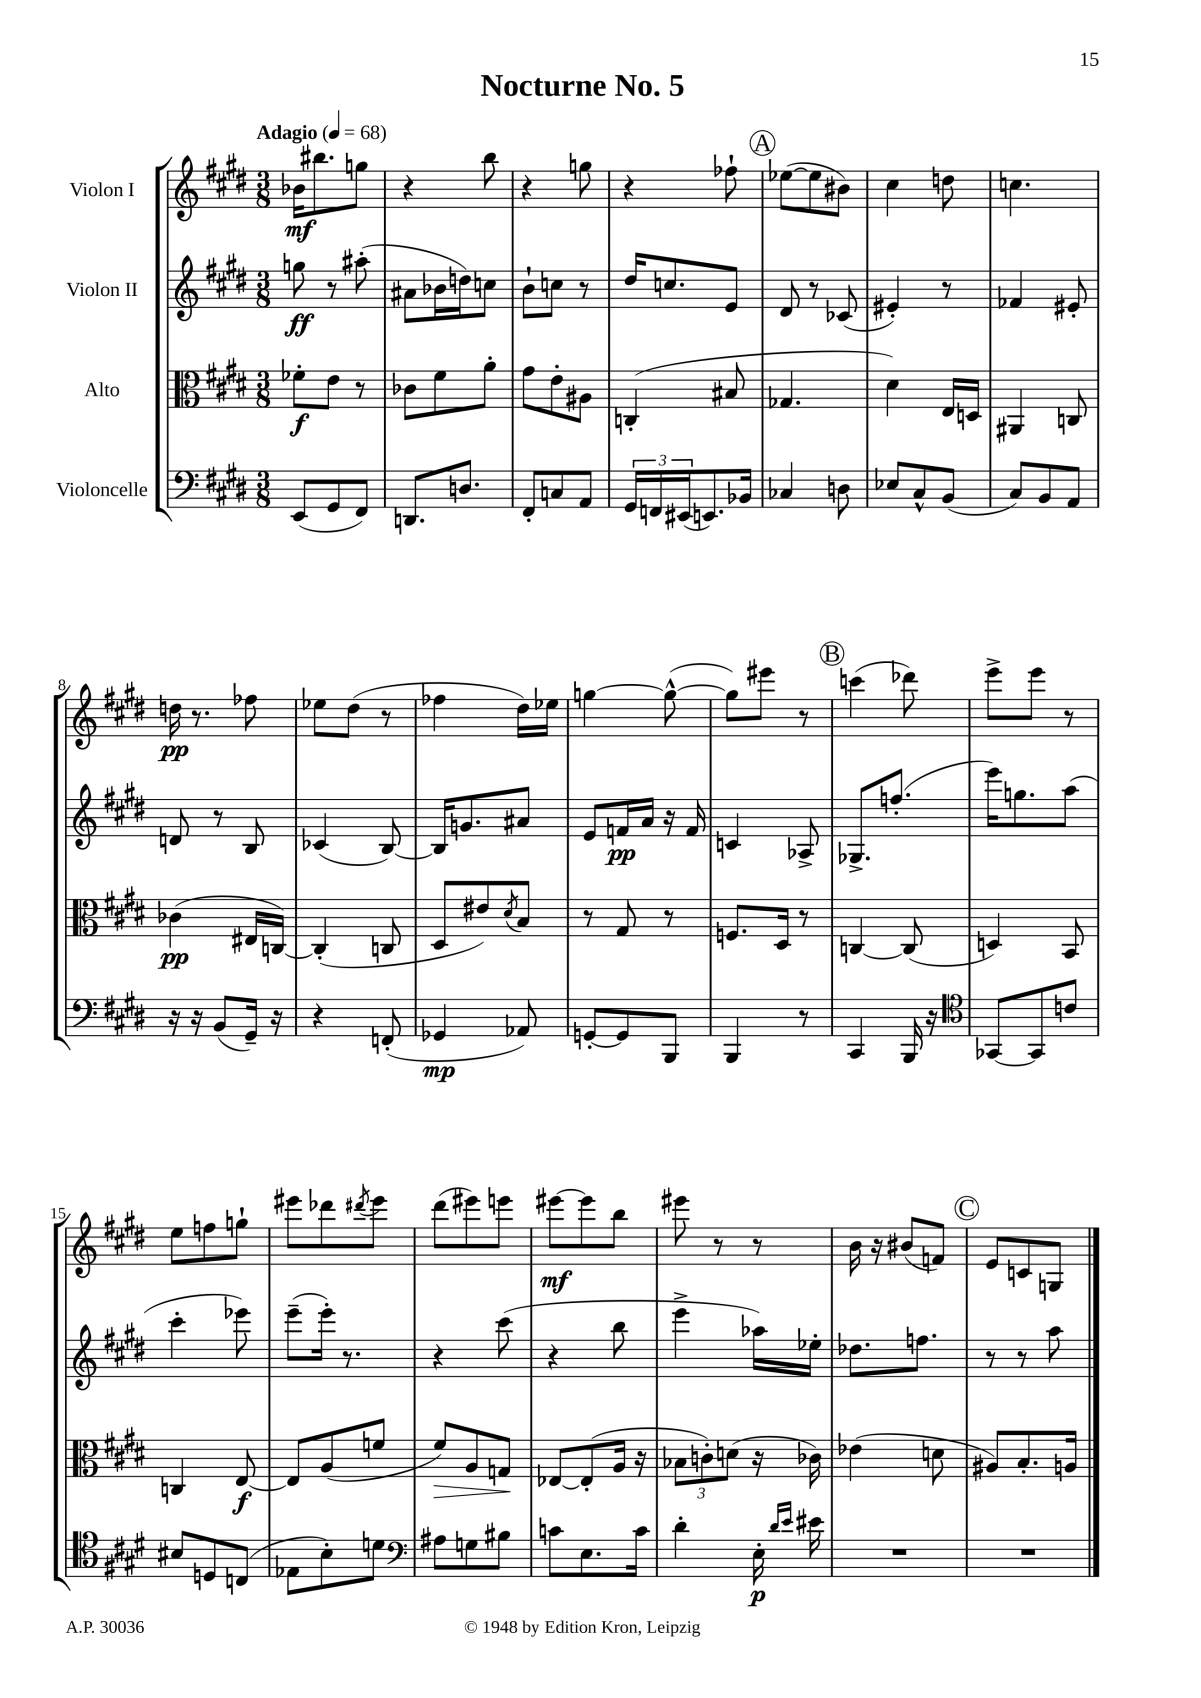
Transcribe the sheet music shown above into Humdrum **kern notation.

**kern	**kern	**kern	**kern
*staff4	*staff3	*staff2	*staff1
*clefF4	*clefC3	*clefG2	*clefG2
*k[f#c#g#d#]	*k[f#c#g#d#]	*k[f#c#g#d#]	*k[f#c#g#d#]
*M3/8	*M3/8	*M3/8	*M3/8
*MM68	*MM68	*MM68	*MM68
(8EE	8f-'	8gg	16b-
.	.	.	8.bb#
8GG#	8e	8r	.
8FF#)	8r	(8aa#'	8gg
=	=	=	=
8.DD	8c-	8a#	4r
.	8f#	16b-	.
8.D	.	16dd)	.
.	8a'	8cc	8bb
=	=	=	=
8FF#'	8g#	8b`	4r
8C	8e'	8cc	.
8AA	8A#	8r	8gg
=	=	=	=
24GG#	(4C'	16dd#	4r
24FF	.	.	.
.	.	8.cc	.
(24EE#	.	.	.
8.EE)	.	.	.
.	8B#	8e	8ff-`
16BB-	.	.	.
=	=	=	=
4C-	4.G-	8d#	([8ee-
.	.	8r	8ee-]
8D	.	(8c-	8b#)
=	=	=	=
8E-	4d#)	4e#')	4cc#
8C#^^	.	.	.
(8BB	16E	8r	8dd
.	16D	.	.
=	=	=	=
8C#)	4AA#	4f-	4.cc
8BB	.	.	.
8AA	8C	8e#'	.
=	=	=	=
16r	(4c-	8d	16dd
16r	.	.	8.r
(8BB	.	8r	.
16GG#~)	16E#	8B	8ff-
16r	[16C)	.	.
=	=	=	=
4r	(4C']	(4c-	8ee-
.	.	.	(8dd#
(8FF'	8C	[8B)	8r
=	=	=	=
4GG-	8D#	16B]	4ff-
.	.	8.g	.
.	8e#)	.	.
.	8qd#	.	.
8AA-)	8B	8a#	16dd#)
.	.	.	16ee-
=	=	=	=
[8GG'	8r	8e	[4gg
8GG]	8G#	16f	.
.	.	16a	.
8BBB	8r	16r	(8gg^^_
.	.	16f	.
=	=	=	=
4BBB	8.F	4c	8gg])
.	.	.	8eee#
.	16D#	.	.
8r	8r	8A-^	8r
=	=	=	=
4CC#	[4C	8.G-^	(4ccc
.	.	(8.ff'	.
16BBB	(8C]	.	8ddd-)
16r	.	.	.
=	=	=	=
*clefC4	*	*	*
[8GG-	4D)	16eee)	8eee^
.	.	8.gg	.
8GG-]	.	.	8eee
8c	8BB	(8aa	8r
=	=	=	=
8B#	4C	4ccc#'	8ee
8D	.	.	8ff
(8C	[8E	8eee-)	8gg`
=	=	=	=
8E-	8E]	(8eee~	8eee#
8B')	(8A	16eee')	8ddd-
.	.	8.r	.
.	.	.	8qddd#
8d	8f	.	8eee#
=	=	=	=
*clefF4	*	*	*
8A#	8f#)	4r	(8ddd#
8G	8A	.	8eee#)
8B#	8G	(8ccc#	8eee
=	=	=	=
8c	[8E-	4r	[8eee#
8.E	(8E-']	.	8eee#]
.	16A	8bb	8bb
16c	16r	.	.
=	=	=	=
4d#'	12B-	4eee^	8eee#
.	12c')	.	.
.	.	.	8r
.	(12d	.	.
16E'	16r	16aa-)	8r
16qqd#	.	.	.
16qqe	.	.	.
16e#	16c-)	16ee-'	.
=	=	=	=
4.r	(4e-	8.dd-	16b
.	.	.	16r
.	.	.	(8b#
.	.	8.ff	.
.	8d	.	8f)
=	=	=	=
4.r	8A#)	8r	8e
.	8.B'	8r	8c
.	.	8aa	8G
.	16A	.	.
==	==	==	==
*-	*-	*-	*-
